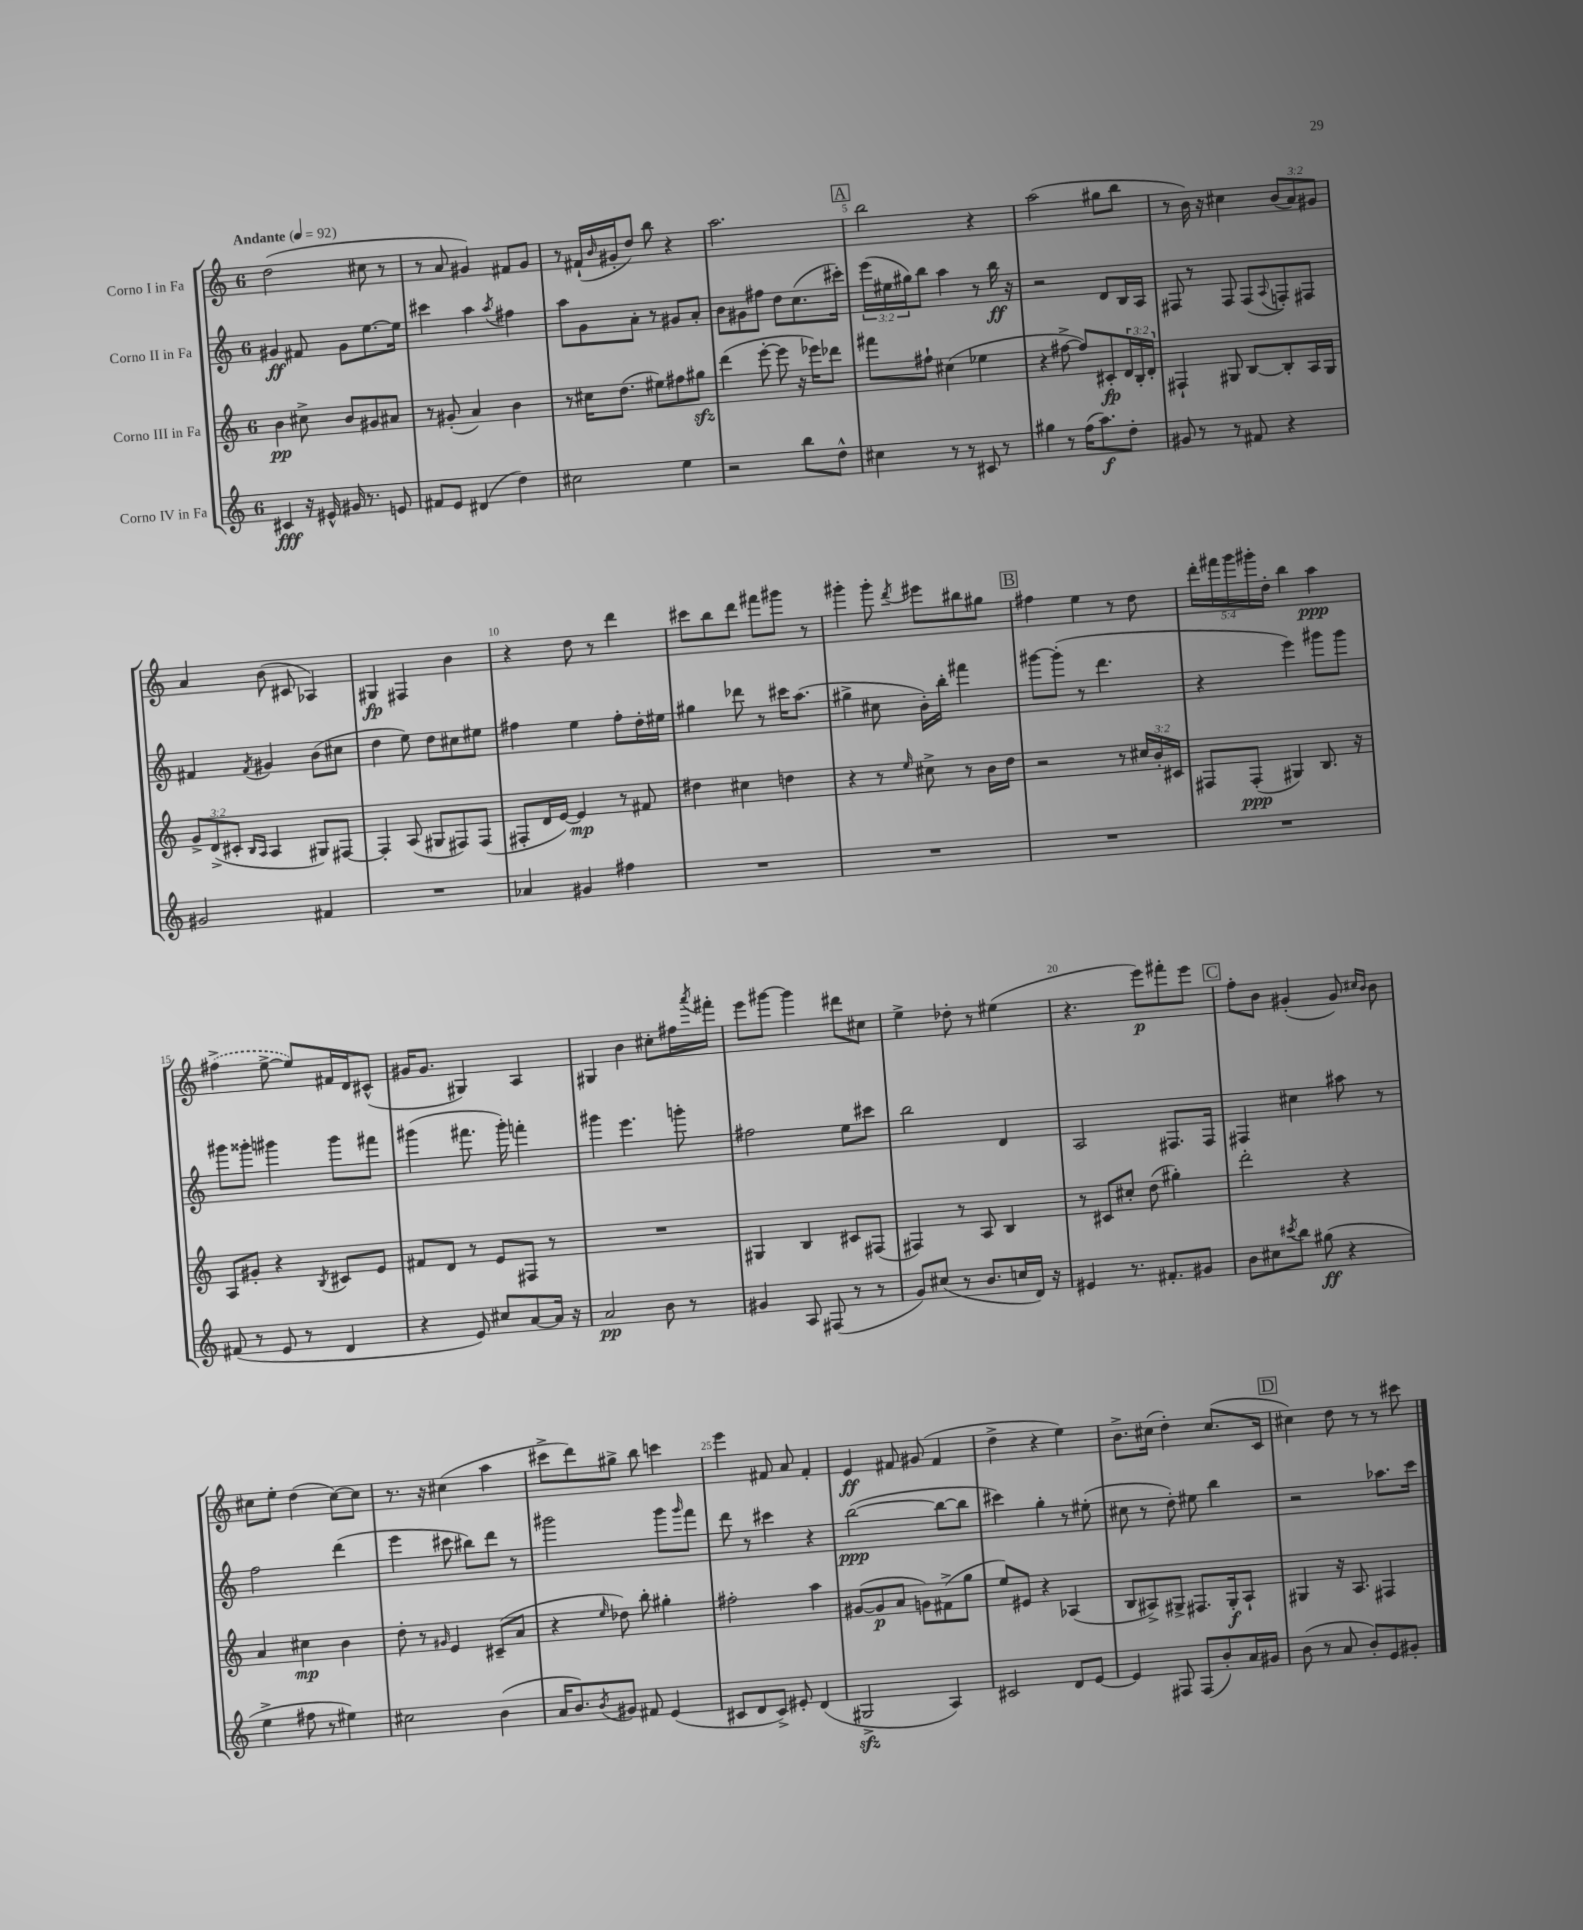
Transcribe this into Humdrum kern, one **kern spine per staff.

**kern	**dynam	**kern	**dynam	**kern	**dynam	**kern	**dynam
*part4	*part4	*part3	*part3	*part2	*part2	*part1	*part1
*staff4	*staff4	*staff3	*staff3	*staff2	*staff2	*staff1	*staff1
*I"Corno IV in Fa	*	*I"Corno III in Fa	*	*I"Corno II in Fa	*	*I"Corno I in Fa	*
*clefG2	*	*clefG2	*	*clefG2	*	*clefG2	*
*k[]	*	*k[]	*	*k[]	*	*k[]	*
*M6/8	*	*M6/8	*	*M6/8	*	*M6/8	*
*MM92	*	*MM92	*	*MM92	*	*MM92	*
=1	=1	=1	=1	=1	=1	=1	=1
!	!	!	!	!	!	!LO:TX:a:B:t=Andante	!
4c#X/	fff	4b\	pp	4g#X/	ff	(2dd\	.
16r	.	8cc#X^\	.	8f#X/	.	.	.
16e#X^^/	.	.	.	.	.	.	.
16g#X/	.	8b/L	.	8g#\L	.	.	.
8.r	.	.	.	.	.	.	.
.	.	8g#X/	.	[8.ee\	.	8cc#X\	.
8en/	.	8a#X/J	.	.	.	8r	.
.	.	.	.	16ee\Jk]	.	.	.
=2	=2	=2	=2	=2	=2	=2	=2
8f#X/L	.	8r	.	4ccc#X\	.	8r	.
8e/J	.	(8g#X'/	.	.	.	8a/	.
(4d#X/	.	4a/)	.	4aa\	.	4g#X/)	.
.	.	.	.	8qaa/	.	.	.
4dd\)	.	4b\	.	4ff#X\	.	8f#X/L	.
.	.	.	.	.	.	8g#/J	.
=3	=3	=3	=3	=3	=3	=3	=3
2cc#X\	.	8r	.	8aa\L	.	8r	.
.	.	16cc#X\KL	.	8g\	.	(16f#X`/LL	.
.	.	.	.	.	.	16qqb/	.
.	.	(8.dd\J	.	.	.	16g#X'/J	.
.	.	.	.	8a'\J	.	8dd/J)	.
.	.	8ee#X\L)	.	8r	.	8bb\	.
4ee\	.	8ff#X\	.	8g#X/L	.	4r	.
.	.	8gg#Xzz\J	.	8a'/J	.	.	.
=4	=4	=4	=4	=4	=4	=4	=4
2r	.	(4ddd\	.	8b\L	.	2.aa\	.
.	.	.	.	8g#X\	.	.	.
.	.	[8eee'\	.	8ff#X\J	.	.	.
.	.	8eee\]	.	8dd\L	.	.	.
8bb\L	.	16r	.	(8.cc\	.	.	.
.	.	16eee-X\KL)	.	.	.	.	.
8dd^^\J	.	8ddd-X\J	.	.	.	.	.
.	.	.	.	16ccc#X'\Jk)	.	.	.
!!LO:REH:place=s1:t=A
=5	=5	=5	=5	=5	=5	=5	=5
4cc#X\	.	8fff#X\L	.	(24eee\LL	.	2bb\	.
.	.	.	.	24ee#X\	.	.	.
.	.	.	.	24gg#X\J)	.	.	.
.	.	8ff#X`\J	.	8bb\J	.	.	.
8r	.	(4cc#X\	.	4aa\	.	.	.
8r	.	.	.	.	.	.	.
8c#X/	.	4ee-X\	.	8r	.	4r	.
8r	.	.	.	16bb\	ff	.	.
.	.	.	.	16r	.	.	.
=6	=6	=6	=6	=6	=6	=6	=6
4gg#X\	.	4r	.	2r	.	(2aa\	.
8r	.	[8ff#X^\	.	.	.	.	.
(16ff\KL	.	8ff#/L])	.	.	.	.	.
8.aa\)	f	.	.	.	.	.	.
.	.	8c#X'/	fp	8d/L	.	8gg#X\L	.
8dd'\J	.	24d/L	.	16B/L	.	8bb\J	.
.	.	24B'/	.	.	.	.	.
.	.	.	.	16A/JJ	.	.	.
.	.	24d'/JJ	.	.	.	.	.
=7	=7	=7	=7	=7	=7	=7	=7
8g#X/	.	4F#X`/	.	8F#X/	.	8r	.
8r	.	.	.	8r	.	16b\)	.
.	.	.	.	.	.	16r	.
8r	.	8G#X/	.	8F#/	.	4cc#X\	.
8f#X/	.	[8B/L	.	(8F#/L	.	.	.
.	.	.	.	8qqA/	.	.	.
4r	.	8B'/]	.	8Fn'/)	.	(12b/L	.
.	.	.	.	.	.	12a/)	.
.	.	16A/L	.	8F#X/J	.	.	.
.	.	.	.	.	.	12g#X/J	.
.	.	16G#/JJ	.	.	.	.	.
!!LO:LB:g=z
=8	=8	=8	=8	=8	=8	=8	=8
2g#X/	.	12g^/L	.	4f#X/	.	4a/	.
.	.	(12d^/	.	.	.	.	.
.	.	12c#X'/J	.	.	.	.	.
.	.	16qqB/LL	.	.	.	.	.
.	.	16qqA/JJ	.	8qf#/	.	.	.
.	.	4A/	.	4g#X/	.	(8b\	.
.	.	.	.	.	.	8c#X/	.
4f#X/	.	8G#X/L)	.	(8b\L	.	4A-X/)	.
.	.	[8F#X/J	.	8cc#X\J	.	.	.
=9	=9	=9	=9	=9	=9	=9	=9
2.r	.	4F#'/]	.	4dd\	.	4G#X/	fp
.	.	(8A/	.	8ee\)	.	4F#X/	.
.	.	8G#X/L	.	8dd\L	.	.	.
.	.	8F#X/)	.	8cc#X\	.	4b\	.
.	.	(8F#/J	.	8ee#X\J	.	.	.
=10	=10	=10	=10	=10	=10	=10	=10
4a-X/	.	8F#X'/L	.	4ff#X\	.	4r	.
.	.	16d/L	.	.	.	.	.
.	.	[16e/JJ)	.	.	.	.	.
4g#X/	.	4e/]	mp	4ee\	.	8dd\	.
.	.	.	.	.	.	8r	.
4ff#X\	.	8r	.	8ff#'\L	.	4ddd\	.
.	.	8f#X/	.	16dd'\L	.	.	.
.	.	.	.	16ee#X\JJ	.	.	.
=11	=11	=11	=11	=11	=11	=11	=11
2.r	.	4dd#X\	.	4gg#X\	.	8ccc#X\L	.
.	.	.	.	.	.	8bb\	.
.	.	4cc#X\	.	8ddd-X\	.	8ddd\J	.
.	.	.	.	8r	.	8fff#X\L	.
.	.	4ddn\	.	16ccc#X\KL	.	8ggg#X\J	.
.	.	.	.	(8.aa\J	.	.	.
.	.	.	.	.	.	8r	.
=12	=12	=12	=12	=12	=12	=12	=12
2.r	.	4r	.	4gg#X^\	.	4ggg#X'\	.
.	.	8r	.	8cc#X\	.	8ggg#'\	.
.	.	16qqee/	.	.	.	8qddd/	.
.	.	8cc#X^\	.	16b'\LL)	.	8eee#X\L	.
.	.	.	.	16bb'\JJ	.	.	.
.	.	8r	.	4fff#X\	.	8bb#X\	.
.	.	16b\LL	.	.	.	8gg#X\J	.
.	.	16dd\JJ	.	.	.	.	.
!!LO:REH:place=s1:t=B
=13	=13	=13	=13	=13	=13	=13	=13
2.r	.	2r	.	[8ggg#X\L	.	4ff#X\	.
.	.	.	.	(8ggg#'\J]	.	.	.
.	.	.	.	8r	.	4ee\	.
.	.	.	.	4.ddd\	.	.	.
.	.	8r	.	.	.	8r	.
.	.	24cc#X/LL	.	.	.	8dd\	.
.	.	24b'/	.	.	.	.	.
.	.	24c#X/JJ	.	.	.	.	.
=14	=14	=14	=14	=14	=14	=14	=14
2.r	.	8F#X/L	.	4r	.	20ddd'\LL	.
.	.	.	.	.	.	20fff#X\	.
.	.	.	.	.	.	20ggg\	.
.	.	(8F#'/J	ppp	.	.	.	.
.	.	.	.	.	.	20ggg#X'\	.
.	.	.	.	.	.	20dd'\JJ	.
.	.	4G#X/)	.	4eee\)	.	4bb\	.
.	.	8.B/	.	8ggg#X\L	.	4aa\	ppp
.	.	.	.	8ggg#\J	.	.	.
.	.	16r	.	.	.	.	.
!!LO:LB:g=z
=15	=15	=15	=15	=15	=15	=15	=15
(8f#X/	.	8A/L	.	8ggg#X\L	.	(4ff#X^\	.
8r	.	8g#X'/J	.	8ggg##X'\J	.	.	.
8e/	.	4r	.	4ggg#X\	.	[8ee^\	.
8r	.	.	.	.	.	8ee/L])	.
.	.	8qB/	.	.	.	.	.
4d/	.	8c#X/L	.	8ggg#\L	.	16f#X/L	.
.	.	.	.	.	.	16d/J	.
.	.	8e/J	.	8fff#X\J	.	(8c#X^^/J	.
=16	=16	=16	=16	=16	=16	=16	=16
4r	.	8f#X/L	.	(4ggg#X\	.	16g#X/KL	.
.	.	.	.	.	.	8.g#/J	.
.	.	8d/J	.	.	.	.	.
8e/)	.	8r	.	8.fff#X\	.	4G#X/)	.
8cc#X/L	.	8e/L	.	.	.	.	.
.	.	.	.	16ggg#'\)	.	.	.
[8a/	.	8F#X/J	.	4fffn'\	.	4A/	.
16a/Jk]	.	8r	.	.	.	.	.
16r	.	.	.	.	.	.	.
=17	=17	=17	=17	=17	=17	=17	=17
2a/	pp	2.r	.	4ggg#X\	.	4G#X/	.
.	.	.	.	4.eee\	.	4b\	.
8b\	.	.	.	.	.	8cc#X'\L	.
8r	.	.	.	8gggn'\	.	16ff#X\L	.
.	.	.	.	.	.	8qaaa/	.
.	.	.	.	.	.	16fff#X'\JJ	.
=18	=18	=18	=18	=18	=18	=18	=18
4g#X/	.	4G#X/	.	2ff#X\	.	8eee\L	.
.	.	.	.	.	.	[8ggg#X\J	.
8A/	.	4B/	.	.	.	4ggg#\]	.
(8F#X/	.	.	.	.	.	.	.
8r	.	8c#X/L	.	8ee\L	.	8ddd#X\L	.
8r	.	(8F#X/J	.	8ccc#X\J	.	8cc#X\J	.
=19	=19	=19	=19	=19	=19	=19	=19
8g/L)	.	4F#X/)	.	2bb\	.	4ee^\	.
(8cc#X/J	.	.	.	.	.	.	.
8r	.	8r	.	.	.	8dd-X'\	.
8.b/L	.	8A/	.	.	.	8r	.
.	.	4B/	.	4d/	.	(4ee#X\	.
16ccn/L	.	.	.	.	.	.	.
16d/JJ)	.	.	.	.	.	.	.
16r	.	.	.	.	.	.	.
=20	=20	=20	=20	=20	=20	=20	=20
4e#X/	.	8r	.	2A/	.	4.r	.
.	.	8c#X/L	.	.	.	.	.
8.r	.	8cc#X'/J	.	.	.	.	.
.	.	(8dd\	.	.	.	8eee\L)	p
8.f#X'/L	.	.	.	.	.	.	.
.	.	4gg#X'\)	.	8.F#X/L	.	8fff#X'\	.
8g#X/J	.	.	.	.	.	8eee\J	.
.	.	.	.	16F#/Jk	.	.	.
!!LO:REH:place=s1:t=C
=21	=21	=21	=21	=21	=21	=21	=21
8b\L	.	2ddd'\	.	4F#X/	.	8ff'\L	.
8cc#X\	.	.	.	.	.	8b\J	.
8qccc#X/	.	.	.	.	.	.	.
8bb\J	.	.	.	4cc#X\	.	(4g#X'/	.
(8gg#X\	ff	.	.	.	.	.	.
4r	.	4r	.	8aa#X\	.	8g#/)	.
.	.	.	.	.	.	16qqcc#X/LL	.
.	.	.	.	.	.	16qqb/JJ	.
.	.	.	.	8r	.	8b\	.
!!LO:LB:g=z
=22	=22	=22	=22	=22	=22	=22	=22
4ee^\	.	4a/	.	2ff\	.	8cc#X\L	.
.	.	.	.	.	.	8ee'\J	.
8ff#X\	.	4cc#X\	mp	.	.	(4dd\	.
8r	.	.	.	.	.	.	.
4ee#X\)	.	4b\	.	(4ddd\	.	[8cc#\L)	.
.	.	.	.	.	.	8cc#\J]	.
=23	=23	=23	=23	=23	=23	=23	=23
2cc#X\	.	8dd'\	.	4eee\	.	8.r	.
.	.	8r	.	.	.	.	.
.	.	.	.	.	.	16r	.
.	.	16qqg#X/	.	.	.	.	.
.	.	4e/	.	8ccc#X\	.	(4cc#X\	.
.	.	.	.	8bb#X\L)	.	.	.
(4b\	.	(8c#X~/L	.	8ddd\J	.	4aa\	.
.	.	8a/J	.	8r	.	.	.
=24	=24	=24	=24	=24	=24	=24	=24
16a/KL	.	4r	.	2ggg#X\	.	8ccc#X^\L	.
8.b/)	.	.	.	.	.	.	.
.	.	.	.	.	.	8ddd\)	.
8qb/	.	16qqee/	.	.	.	.	.
8g#X/J	.	8dd-X\)	.	.	.	8gg#X^\J	.
8f#X/	.	8bb'\	.	.	.	8bb\	.
(4e/	.	4gg#X'\	.	8ggg#\L	.	4cccn\	.
.	.	.	.	16qqggg#/	.	.	.
.	.	.	.	8fff\J	.	.	.
=25	=25	=25	=25	=25	=25	=25	=25
8c#X/L	.	2ff#X'\	.	8ddd\	.	4eee\	.
8d/	.	.	.	8r	.	.	.
8c#^/J)	.	.	.	4ccc#X\	.	8f#X/	.
8e#X'/	.	.	.	.	.	8a/	.
(4d/	.	4aa\	.	4r	.	4f#'/	.
=26	=26	=26	=26	=26	=26	=26	=26
2G#Xzz^/	.	([8g#X/L	.	([2bb\	ppp	4e/	ff
.	.	8g#/]	p	.	.	.	.
.	.	8a/J	.	.	.	8f#X/	.
.	.	8gn\L)	.	.	.	(8g#X/	.
4A/)	.	(8f#X^\	.	8bb\L_	.	4f#/	.
.	.	8gg\J	.	8bb\J]	.	.	.
=27	=27	=27	=27	=27	=27	=27	=27
2c#X/	.	8ee/L)	.	4ccc#X\)	.	4dd^\	.
.	.	8e#X/J	.	.	.	.	.
.	.	4r	.	4gg'\	.	4r	.
8d/L	.	(4A-X/	.	8r	.	4ee\)	.
[8e/J	.	.	.	(8ee#X'\	.	.	.
=28	=28	=28	=28	=28	=28	=28	=28
4e/]	.	8B/L	.	8cc#X\	.	8.b^\L	.
.	.	8A#X^/)	.	8r	.	.	.
.	.	.	.	.	.	(16cc#X\Jk	.
8F#X/	.	8G#X^/J	.	8dd'\)	.	4dd'\)	.
(8F#/L	.	8.F#X/L	.	8ee#X\	.	.	.
8b'/)	.	.	.	4bb\	.	(8.cc#/L	.
.	.	16G#'/k	f	.	.	.	.
16a/L	.	8A#`/J	.	.	.	.	.
16g#X/JJ	.	.	.	.	.	16c/Jk	.
!!LO:REH:place=s1:t=D
=29	=29	=29	=29	=29	=29	=29	=29
(8b\	.	4G#X/	.	2r	.	4cc#X\)	.
8r	.	.	.	.	.	.	.
8a/	.	16r	.	.	.	8dd\	.
.	.	8.A/	.	.	.	.	.
8b'/L)	.	.	.	.	.	8r	.
8e/	.	4F#X/	.	8.aa-X\L	.	8r	.
8g#X'/J	.	.	.	.	.	8ccc#X\	.
.	.	.	.	16ccc\Jk	.	.	.
==	==	==	==	==	==	==	==
*-	*-	*-	*-	*-	*-	*-	*-
